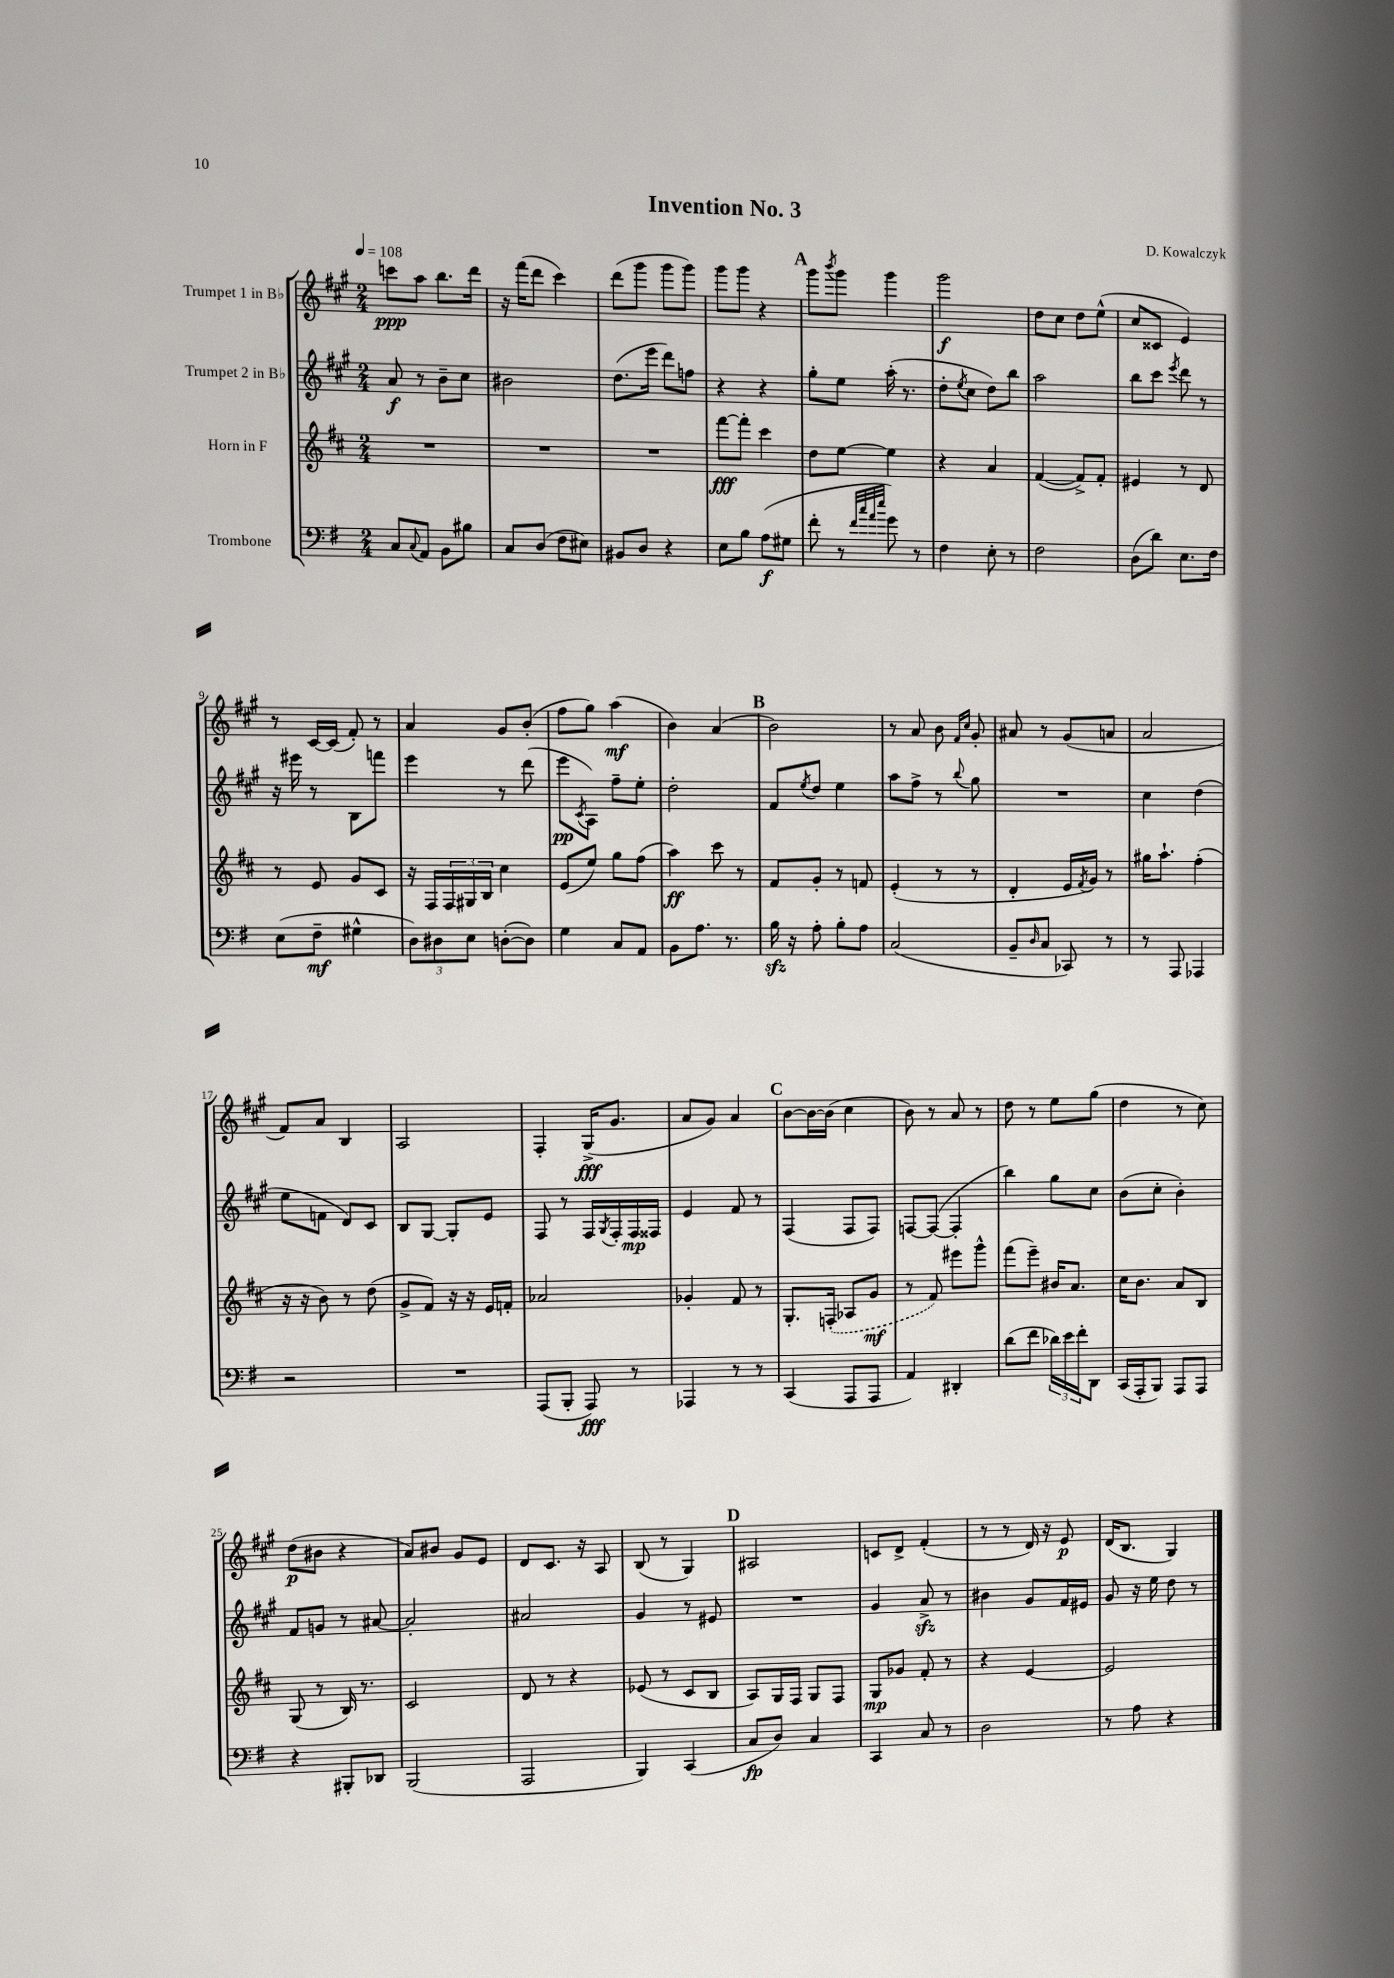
\header { title = "Invention No. 3" composer = "D. Kowalczyk" }
<<
\new StaffGroup <<
\new Staff = "s0" \with { instrumentName = "Trumpet 1 in Bb" } {
    \clef treble \key a \major \numericTimeSignature \time 2/4 \tempo 4 = 108
    c'''8\ppp a''8 b''8. d'''16 |
    r16 fis'''16( d'''8 cis'''4) |
    d'''8( gis'''8 gis'''8 gis'''8) |
    gis'''8 gis'''8 r4 |
    \mark \markup { \bold "A" } gis'''8 \acciaccatura { b'''8 } gis'''8 gis'''4 |
    gis'''2\f |
    d''8 cis''8 d''8 e''8-^( |
    cis''8 cisis'8 e'4) |
    r8 cis'16~ cis'16( fis'8-.) r8 |
    a'4 gis'8 b'8-.( |
    fis''8 gis''8) a''4\mf( |
    b'4) a'4( |
    \mark \markup { \bold "B" } b'2) |
    r8 a'8 b'8 \grace { fis'16 cis''16 } gis'8-. |
    ais'8 r8 gis'8( a'8 |
    a'2 |
    fis'8) a'8 b4 |
    a2 |
    fis4-. gis16->\fff( gis'8. |
    a'8 gis'8) a'4 |
    \mark \markup { \bold "C" } b'8~ b'16~ b'16( cis''4 |
    b'8) r8 a'8 r8 |
    d''8 r8 e''8 gis''8( |
    d''4 r8 cis''8) |
    d''8\p( bis'8 r4 |
    a'8) bis'8 gis'8 e'8 |
    d'8 cis'8. r16 a8 |
    b8( r8 gis4) |
    \mark \markup { \bold "D" } ais2 |
    c'8 d'8-> fis'4-.( |
    r8 r8 d'16) r16 e'8\p |
    d'16( b8. gis4) \bar "|." |
}
\new Staff = "s1" \with { instrumentName = "Trumpet 2 in Bb" } {
    \clef treble \key a \major \numericTimeSignature \time 2/4
    a'8\f r8 b'8-- cis''8 |
    bis'2 |
    d''8.( e'''16 d'''8) f''8 |
    r4 r4 |
    \mark \markup { \bold "A" } gis''8-. e''8 a''16-.( r8. |
    d''8-. \acciaccatura { e''8 } cis''8 d''8) b''8 |
    a''2 |
    b''8 cis'''8 \acciaccatura { e'''8 } d'''8 r8 |
    r16 eis'''16 r8 b8 f'''8 |
    e'''4 r8 d'''8( |
    e'''8\pp \acciaccatura { cis'8 } a8) fis''8-- e''8-. |
    d''2-. |
    \mark \markup { \bold "B" } fis'8 \acciaccatura { e''8 } d''8 e''4 |
    a''8 fis''8-> r8 \appoggiatura { b''8 } gis''8 |
    R2 |
    cis''4 d''4( |
    e''8 f'8 d'8) cis'8 |
    b8 gis8~ gis8-. e'8 |
    fis8 r8 fis16 \acciaccatura { gis8 } fis16-. fis16\mp fisis16 |
    e'4 fis'8 r8 |
    \mark \markup { \bold "C" } fis4( fis8 fis8) |
    f8~ f8~( f4-. |
    b''4) gis''8 cis''8 |
    b'8( cis''8-. b'4-.) |
    fis'8 g'8 r8 ais'8~ |
    ais'2-. |
    ais'2 |
    gis'4 r8 eis'8 |
    \mark \markup { \bold "D" } R2 |
    gis'4 a'8->\sfz r8 |
    bis'4 gis'8 fis'16 eis'16 |
    gis'8 r16 e''16 d''8 r8 \bar "|." |
}
\new Staff = "s2" \with { instrumentName = "Horn in F" } {
    \clef treble \key d \major \numericTimeSignature \time 2/4
    R2 |
    R2 |
    R2 |
    fis'''8~\fff fis'''8-. cis'''4 |
    \mark \markup { \bold "A" } d''8 e''8~ e''4 |
    r4 a'4 |
    fis'4~( fis'8->) fis'8-. |
    eis'4 r8 d'8 |
    r8 e'8 g'8 cis'8 |
    r16 fis16 \tuplet 3/2 { fis16 gis16 b16 } cis''4 |
    e'8( e''8) g''8 fis''8( |
    a''4\ff) cis'''8 r8 |
    \mark \markup { \bold "B" } fis'8 g'8-. r8 f'8 |
    e'4-.( r8 r8 |
    d'4-. e'16 \acciaccatura { fis'8 } g'16) r8 |
    gis''16 a''8.-! fis''4-.( |
    r16 r16 b'8) r8 d''8( |
    g'8-> fis'8) r16 r16 e'16 f'16-. |
    aes'2 |
    ges'4-. fis'8 r8 |
    \mark \markup { \bold "C" } g8.-. \once \slurDashed f16-.( aes8 g'8\mf |
    r8 fis'8) eis'''8 g'''8-^ |
    fis'''8( e'''8--) bis'16 a'8. |
    cis''16 b'8. a'8 b8 |
    g8( r8 b16) r8. |
    cis'2 |
    d'8 r8 r4 |
    ees'8( r8 cis'8 b8 |
    \mark \markup { \bold "D" } a8) g16 fis16 g8 fis8 |
    g8\mp ges'8 fis'8-. r8 |
    r4 e'4~ |
    e'2 \bar "|." |
}
\new Staff = "s3" \with { instrumentName = "Trombone" } {
    \clef bass \key g \major \numericTimeSignature \time 2/4
    c8 \appoggiatura { c8 } a,8 b,8 bis8 |
    c8 d8( fis8 eis8) |
    bis,8 d8 r4 |
    e8 b8 a8\f( gis8 |
    \mark \markup { \bold "A" } fis'8-. r8 \grace { fis'32 c''32 a'32 e''32 } g'8) r8 |
    fis4 e8-. r8 |
    fis2 |
    d8( d'8) e8. fis16 |
    e8( fis8--\mf gis4-^ |
    \tuplet 3/2 { d8) dis8 e8 } d8~-.( d8) |
    g4 c8 a,8 |
    b,8 a8. r8. |
    \mark \markup { \bold "B" } b16\sfz r16 a8-. b8-. a8 |
    c2( |
    b,8-- \grace { d16 } c8 ces,8) r8 |
    r8 a,,8 aes,,4 |
    r2 |
    R2 |
    a,,8( b,,8-. a,,8\fff) r8 |
    aes,,4 r8 r8 |
    \mark \markup { \bold "C" } c,4( a,,8 a,,8 |
    a,4) dis,4-. |
    d'8( fis'8 \tuplet 3/2 { des'16) e'16 fis'16-. } d,8 |
    c,16( a,,16-. b,,8) a,,8 a,,8 |
    r4 bis,,8-. des,8 |
    b,,2( |
    a,,2 |
    b,,4) c,4( |
    \mark \markup { \bold "D" } c8\fp d8) c4 |
    c,4 c8 r8 |
    d2 |
    r8 a8 r4 \bar "|." |
}
>>
>>
